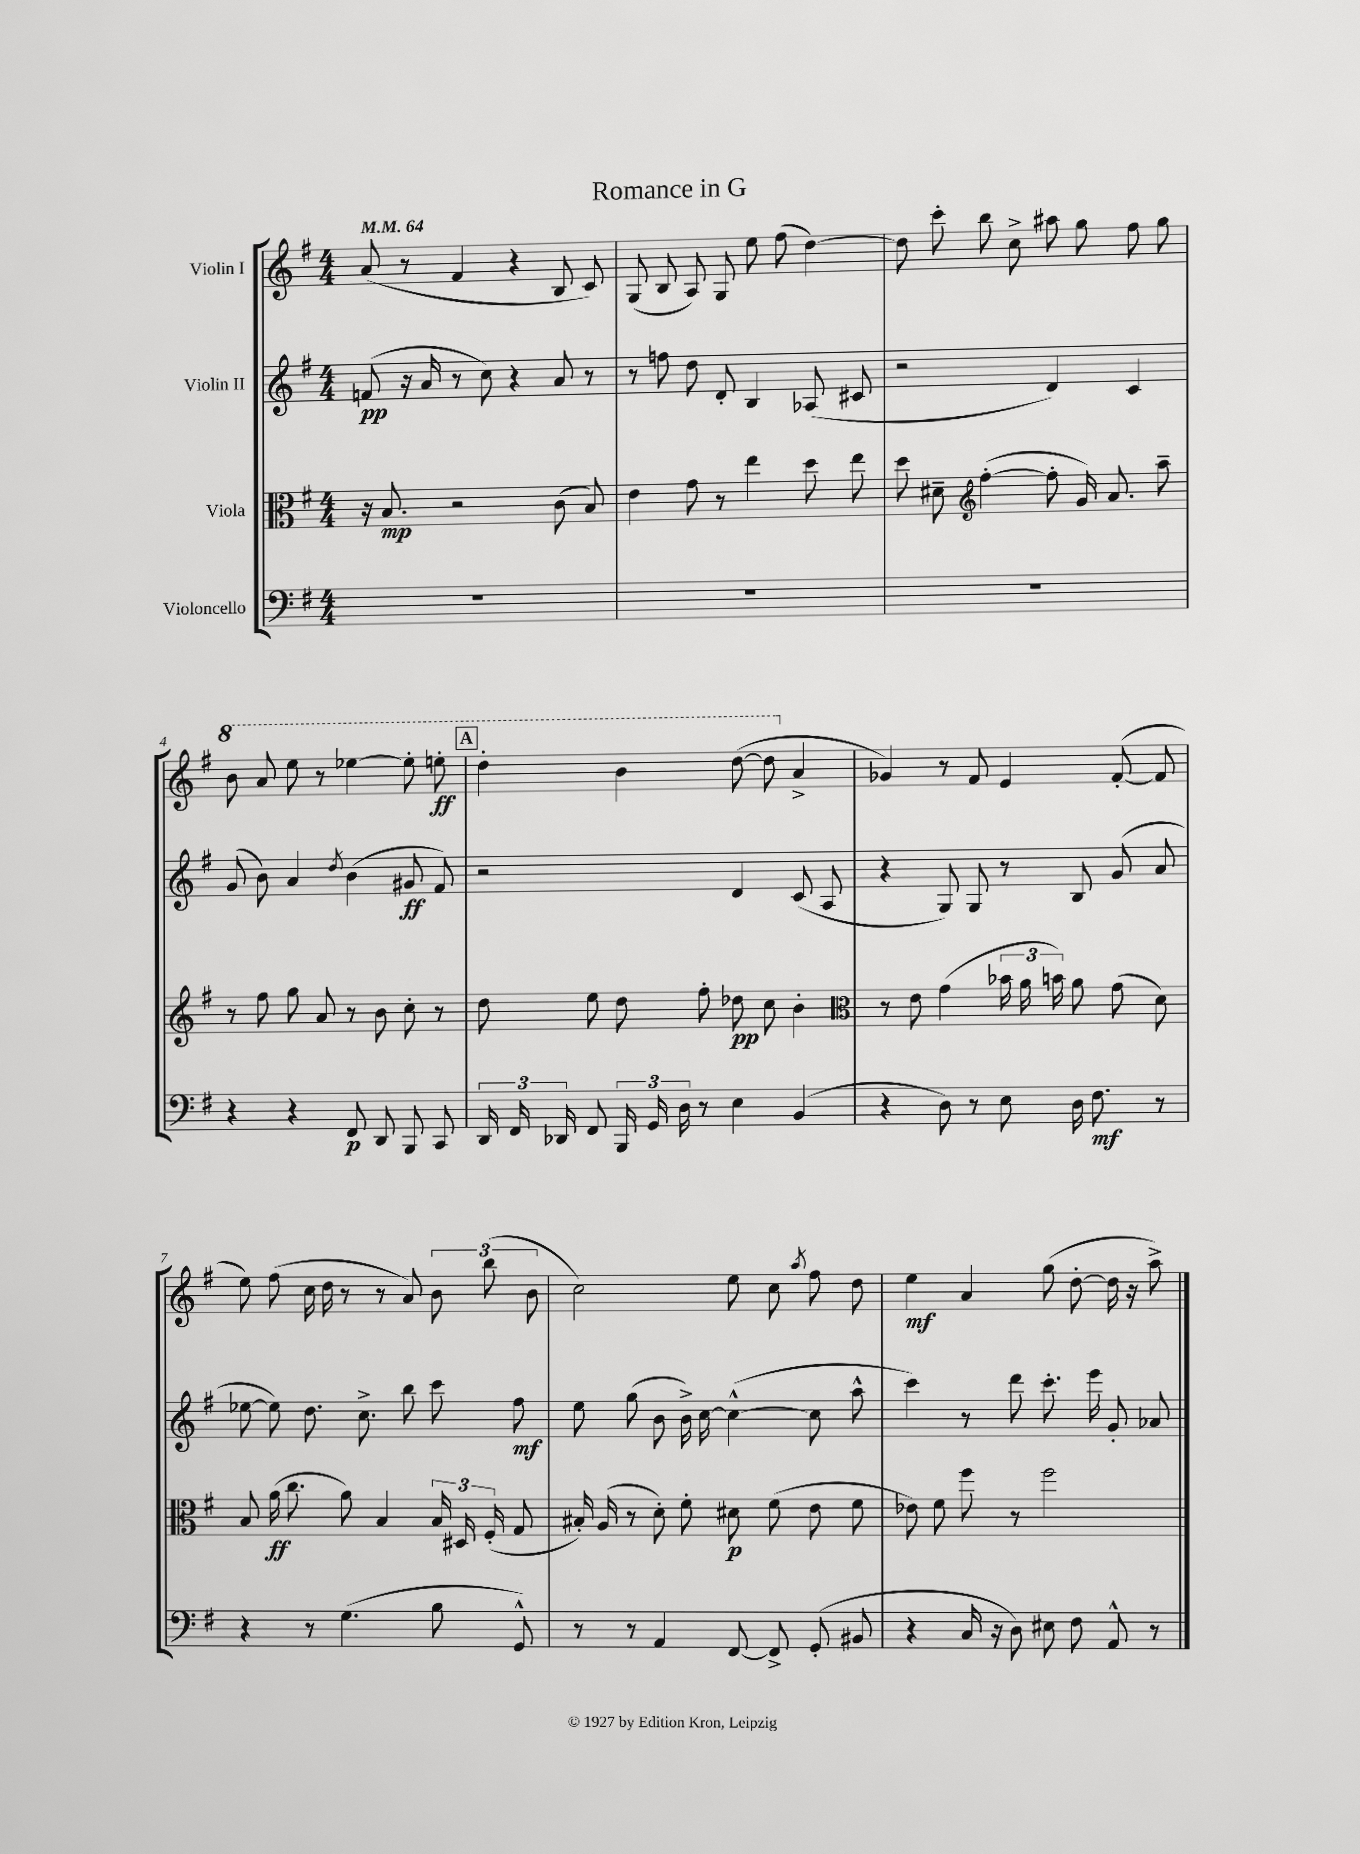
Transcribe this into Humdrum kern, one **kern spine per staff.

**kern	**kern	**kern	**kern
*staff4	*staff3	*staff2	*staff1
*clefF4	*clefC3	*clefG2	*clefG2
*k[f#]	*k[f#]	*k[f#]	*k[f#]
*M4/4	*M4/4	*M4/4	*M4/4
*MM64	*MM64	*MM64	*MM64
1r	16r	(8f/	(8a/
.	8.B/	.	.
.	.	16r	8r
.	.	16a/	.
.	2r	8r	4f#/
.	.	8cc\)	.
.	.	4r	4r
.	(8c\	8a/	8B/
.	8B/)	8r	8c/)
=	=	=	=
1r	4e\	8r	(8G/
.	.	8ff\	8B/
.	8g\	8dd\	8A/)
.	8r	8d'/	8G/
.	4ee\	4B/	8ee\
.	.	.	(8ff#\
.	8dd\	(8A-/	[4dd\)
.	8ee\	8c#/	.
=	=	=	=
1r	8dd\	2r	8dd\]
.	8d#~\	.	8ccc'\
*	*clefG2	*	*
.	([4ff#'\	.	8bb\
.	.	.	8cc^\
.	8ff#'\]	4d/)	8aa#\
.	16g/)	.	8gg\
.	8.a/	.	.
.	.	4c/	8ff#\
.	8aa~\	.	8gg\
=	=	=	=
4r	8r	(8g/	8bb\
.	8ff#\	8b\)	8aa/
4r	8gg\	4a/	8eee\
.	8a/	.	8r
.	.	8qdd/	.
8FF#/	8r	(4b\	[4eee-\
8DD/	8b\	.	.
8BBB/	8cc'\	8g#/	8eee-'\]
8CC/	8r	8f#/)	8eee'\
=	=	=	=
24DD/	8dd\	2r	4ddd'\
24FF#/	.	.	.
24DD-/	.	.	.
8FF#/	8ee\	.	.
24BBB/	8dd\	.	4bb\
24GG/	.	.	.
24D\	.	.	.
8r	8ff#'\	.	.
4E\	8dd-\	4d/	([8ddd\
.	8cc\	.	8ddd\]
(4BB/	4b'\	(8c/	4a^/
.	.	8A/	.
=	=	=	=
*	*clefC3	*	*
4r	8r	4r	4g-/)
.	8e\	.	.
8D\)	(4g\	8G/)	8r
8r	.	8G/	8f#/
8E\	24b-\	8r	4e/
.	24a\	.	.
.	24b\)	.	.
16D\	8a\	8B/	.
8.F#\	.	.	.
.	(8g\	(8g/	([8f#'/
8r	8d\)	8a/	8f#/]
=	=	=	=
4r	8B/	[8ee-\	8ee\)
.	(16a\	8ee-\])	(8ff#\
.	8.cc\	.	.
8r	.	8.dd\	16cc\
.	.	.	16dd\
(4.G\	8a\)	.	8r
.	.	8.cc^\	.
.	4B/	.	8r
.	.	8bb\	8a/)
8B\	24B/	8ccc\	12b\
.	24D#/	.	.
.	(24F#'/	.	(12bb\
8GG^^/)	8G/	8ff#\	.
.	.	.	12b\
=	=	=	=
8r	16B#'/)	8ee\	2cc\)
.	(16A/	.	.
8r	8r	(8gg\	.
4AA/	8d'\)	8b\	.
.	8f#'\	16b^\)	.
.	.	[16cc\	.
[8FF#/	8d#\	(4cc^^\_	8ee\
8FF#^/]	(8f#\	.	8cc\
.	.	.	8qaa/
(8GG'/	8e\	8cc\]	8ff#\
8BB#/	8f#\	8aa^^\	8dd\
=	=	=	=
4r	8e-\)	4ccc\)	4ee\
.	8f#\	.	.
16C/	8ff#\	8r	4a/
16r	.	.	.
8D\)	8r	8ddd\	.
8E#\	2ff#\	8.ccc'\	(8gg\
8F#\	.	.	[8dd'\
.	.	16eee\	.
8AA^^/	.	8g'/	16dd\]
.	.	.	16r
8r	.	8a-/	8aa^\)
==	==	==	==
*-	*-	*-	*-
